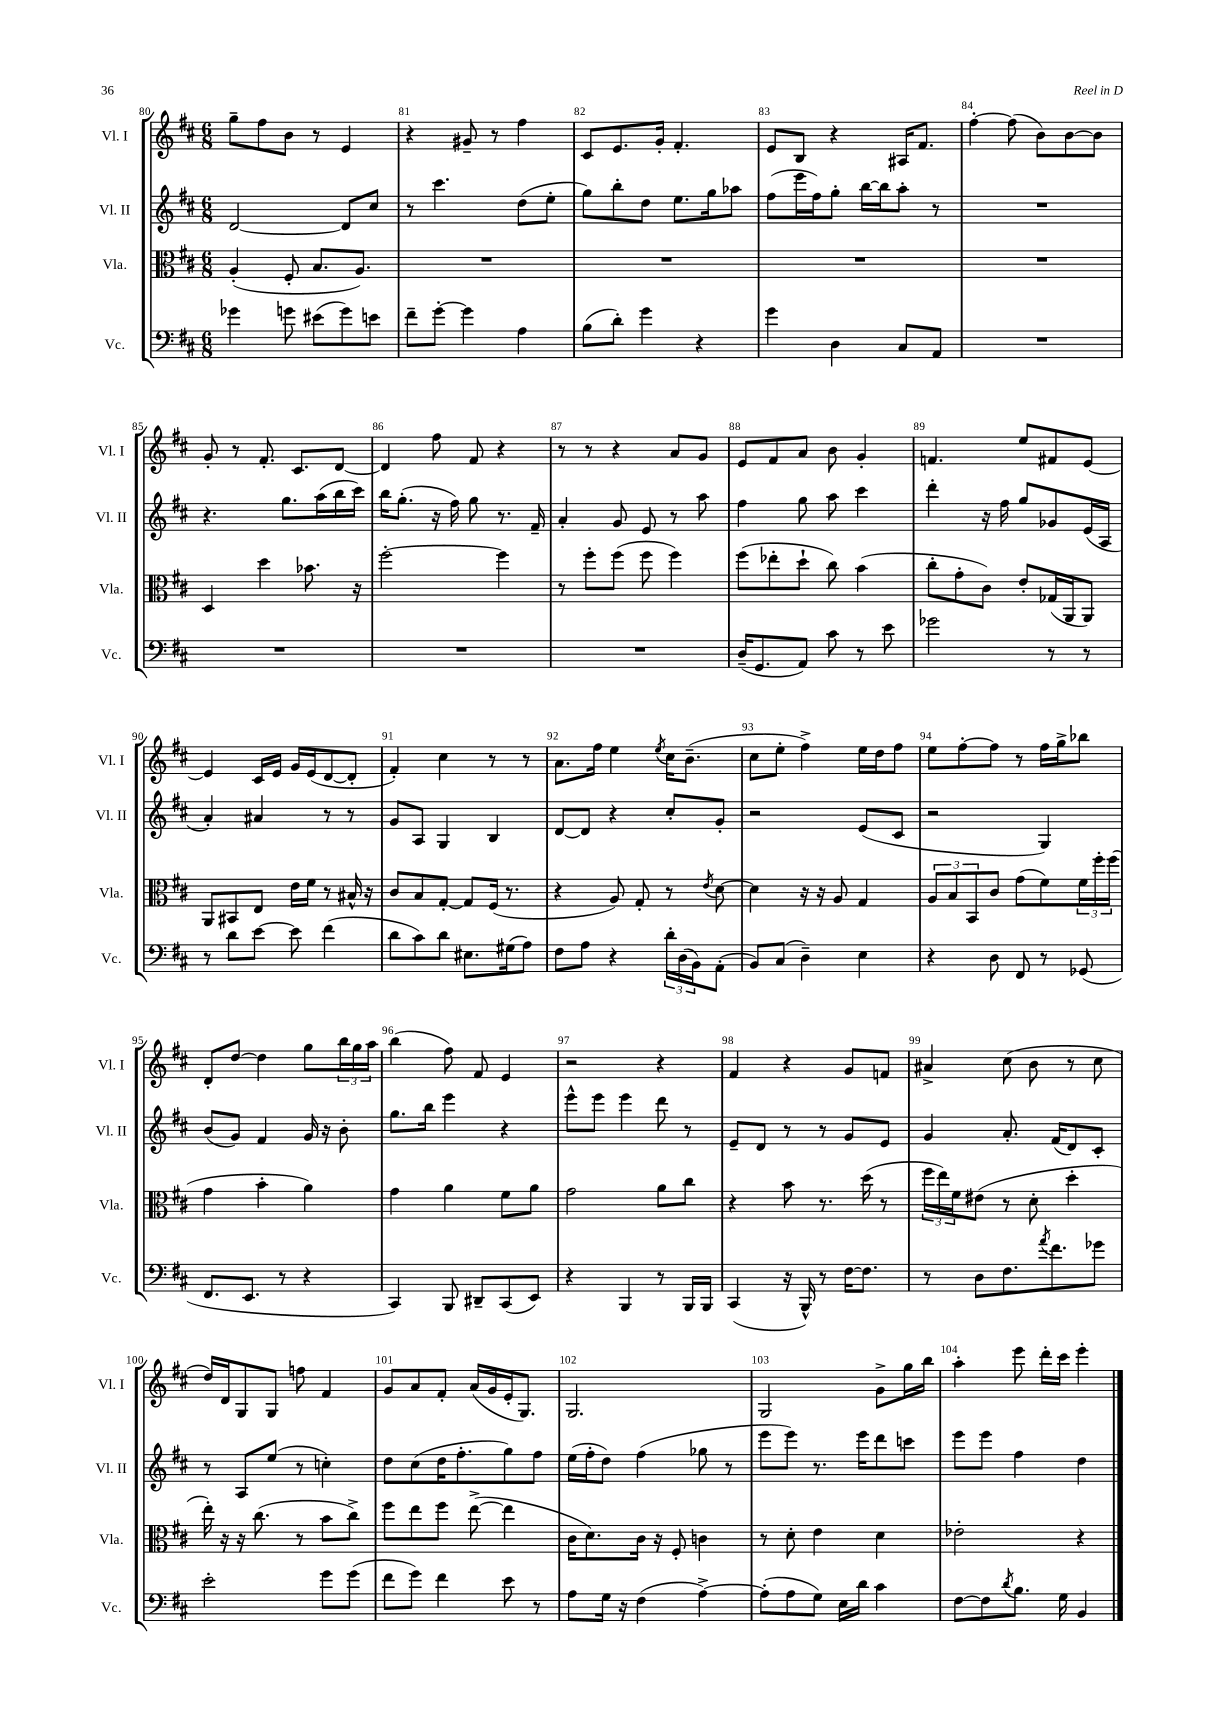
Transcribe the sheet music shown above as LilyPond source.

<<
\new StaffGroup <<
\new Staff = "s0" \with { instrumentName = "Vl. I" shortInstrumentName = "Vl. I" } {
    \clef treble \key d \major \numericTimeSignature \time 6/8
    g''8-- fis''8 b'8 r8 e'4 |
    r4 gis'8-- r8 fis''4 |
    cis'8 e'8. g'16-. fis'4.-. |
    e'8 b8 r4 ais16 fis'8. |
    fis''4~-. fis''8( b'8) b'8~ b'8 |
    g'8-. r8 fis'8.-. cis'8. d'8~ |
    d'4 fis''8 fis'8 r4 |
    r8 r8 r4 a'8 g'8 |
    e'8 fis'8 a'8 b'8 g'4-. |
    f'4. e''8 fis'8 e'8~ |
    e'4 cis'16 e'16 g'16 e'16( d'8~ d'8-. |
    fis'4-.) cis''4 r8 r8 |
    a'8. fis''16 e''4 \acciaccatura { e''8 } cis''16 b'8.--( |
    cis''8 e''8-. fis''4->) e''16 d''16 fis''8 |
    e''8 fis''8~-. fis''8 r8 fis''16 g''16-> bes''8 |
    d'8-. d''8~ d''4 g''8 \tuplet 3/2 { b''16 g''16 a''16 } |
    b''4( fis''8) fis'8 e'4 |
    r2 r4 |
    fis'4 r4 g'8 f'8 |
    ais'4-> cis''8( b'8 r8 cis''8 |
    d''16) d'16 g8 g8 f''8 fis'4 |
    g'8 a'8 fis'8-. a'16( g'16 e'16-. g8.) |
    g2. |
    g2 g'8-> g''16 b''16 |
    a''4-. e'''8 d'''16-. cis'''16 e'''4-. \bar "|." |
}
\new Staff = "s1" \with { instrumentName = "Vl. II" shortInstrumentName = "Vl. II" } {
    \clef treble \key d \major \numericTimeSignature \time 6/8
    d'2~ d'8 cis''8 |
    r8 cis'''4. d''8( e''8-. |
    g''8) b''8-. d''8 e''8. g''16 aes''8 |
    fis''8( e'''16 fis''16) g''8-. b''16~ b''16 a''8-. r8 |
    R2. |
    r4. g''8. a''16( b''16 cis'''16) |
    b''16 g''8.-.( r16 fis''16) g''8 r8. fis'16-- |
    a'4-. g'8 e'8 r8 a''8 |
    fis''4 g''8 a''8 cis'''4 |
    d'''4-. r16 fis''16 g''8 ges'8 e'16( a16 |
    a'4-.) ais'4 r8 r8 |
    g'8 a8 g4 b4 |
    d'8~ d'8 r4 cis''8-. g'8-. |
    r2 e'8( cis'8 |
    r2 g4) |
    b'8( g'8) fis'4 g'16 r16 b'8-. |
    g''8. b''16 e'''4 r4 |
    e'''8-^ e'''8 e'''4 d'''8 r8 |
    e'8-- d'8 r8 r8 g'8 e'8 |
    g'4 a'8.-. fis'16( d'8) cis'8-. |
    r8 a8 e''8( r8 c''4-.) |
    d''8 cis''8( d''16 fis''8.-. g''8) fis''8 |
    e''16( fis''16-. d''8) fis''4( ges''8 r8 |
    e'''8 e'''8) r8. e'''16 d'''8 c'''8 |
    e'''8 e'''8 fis''4 d''4 \bar "|." |
}
\new Staff = "s2" \with { instrumentName = "Vla." shortInstrumentName = "Vla." } {
    \clef alto \key d \major \numericTimeSignature \time 6/8
    a4-.( fis8-. b8. a8.) |
    R2. |
    R2. |
    R2. |
    R2. |
    d4 d''4 bes'8. r16 |
    fis''2~-. fis''4 |
    r8 fis''8-. fis''8( fis''8 fis''4) |
    fis''8( ees''8-. d''8-! cis''8) b'4( |
    cis''8-. g'8-. cis'8) e'8-. ges16( a,16 a,8) |
    a,8 bis,8 e8 e'16 fis'16 r8 bis16-^ r16 |
    cis'8 b8 g8~-. g8 fis16( r8. |
    r4 a8) g8-. r8 \acciaccatura { e'8 } d'8~ |
    d'4 r16 r16 a8 g4 |
    \tuplet 3/2 { a8 b8 b,8 } cis'8 g'8( fis'8) \tuplet 3/2 { fis'16 fis''16-. fis''16( } |
    g'4 b'4-. a'4) |
    g'4 a'4 fis'8 a'8 |
    g'2 a'8 cis''8 |
    r4 b'8 r8. d''16( r8 |
    \tuplet 3/2 { fis''16 e''16) fis'16 } eis'8( r8 d'8-. d''4-. |
    e''16-.) r16 r16 cis''8.( r8 b'8 cis''8->) |
    fis''8 e''8 fis''8 e''8~->( e''4 |
    cis'16 d'8.) cis'16 r16 fis8-. c'4 |
    r8 d'8-. e'4 d'4 |
    ees'2-. r4 \bar "|." |
}
\new Staff = "s3" \with { instrumentName = "Vc." shortInstrumentName = "Vc." } {
    \clef bass \key d \major \numericTimeSignature \time 6/8
    ges'4 g'8 eis'8( g'8) e'8 |
    fis'8-- g'8~-. g'4 a4 |
    b8( d'8-.) g'4 r4 |
    g'4 d4 cis8 a,8 |
    R2. |
    R2. |
    R2. |
    R2. |
    d16--( g,8. a,8) cis'8 r8 e'8 |
    ges'2 r8 r8 |
    r8 d'8 e'8~ e'8 fis'4( |
    d'8 cis'8) d'8 eis8. gis16( a8) |
    fis8 a8 r4 \tuplet 3/2 { d'16-. d16( b,16) } a,8-.( |
    b,8) cis8( d4--) e4 |
    r4 d8 fis,8 r8 ges,8( |
    fis,8. e,8. r8 r4 |
    cis,4) b,,8 dis,8-- cis,8( e,8) |
    r4 b,,4 r8 b,,16 b,,16 |
    cis,4( r16 b,,16-^) r8 fis16~ fis8. |
    r8 d8 fis8. \acciaccatura { a'8 } fis'8. ges'8 |
    e'2-. g'8 g'8( |
    fis'8 g'8) fis'4 e'8 r8 |
    a8 g16 r16 fis4( a4~->) |
    a8-.( a8 g8) e16 d'16 cis'4 |
    fis8~ fis8 \acciaccatura { d'8 } b8. g16 b,4 \bar "|." |
}
>>
>>
\layout { \context { \Score currentBarNumber = #80 \override BarNumber.break-visibility = ##(#f #t #t) barNumberVisibility = #all-bar-numbers-visible } }
